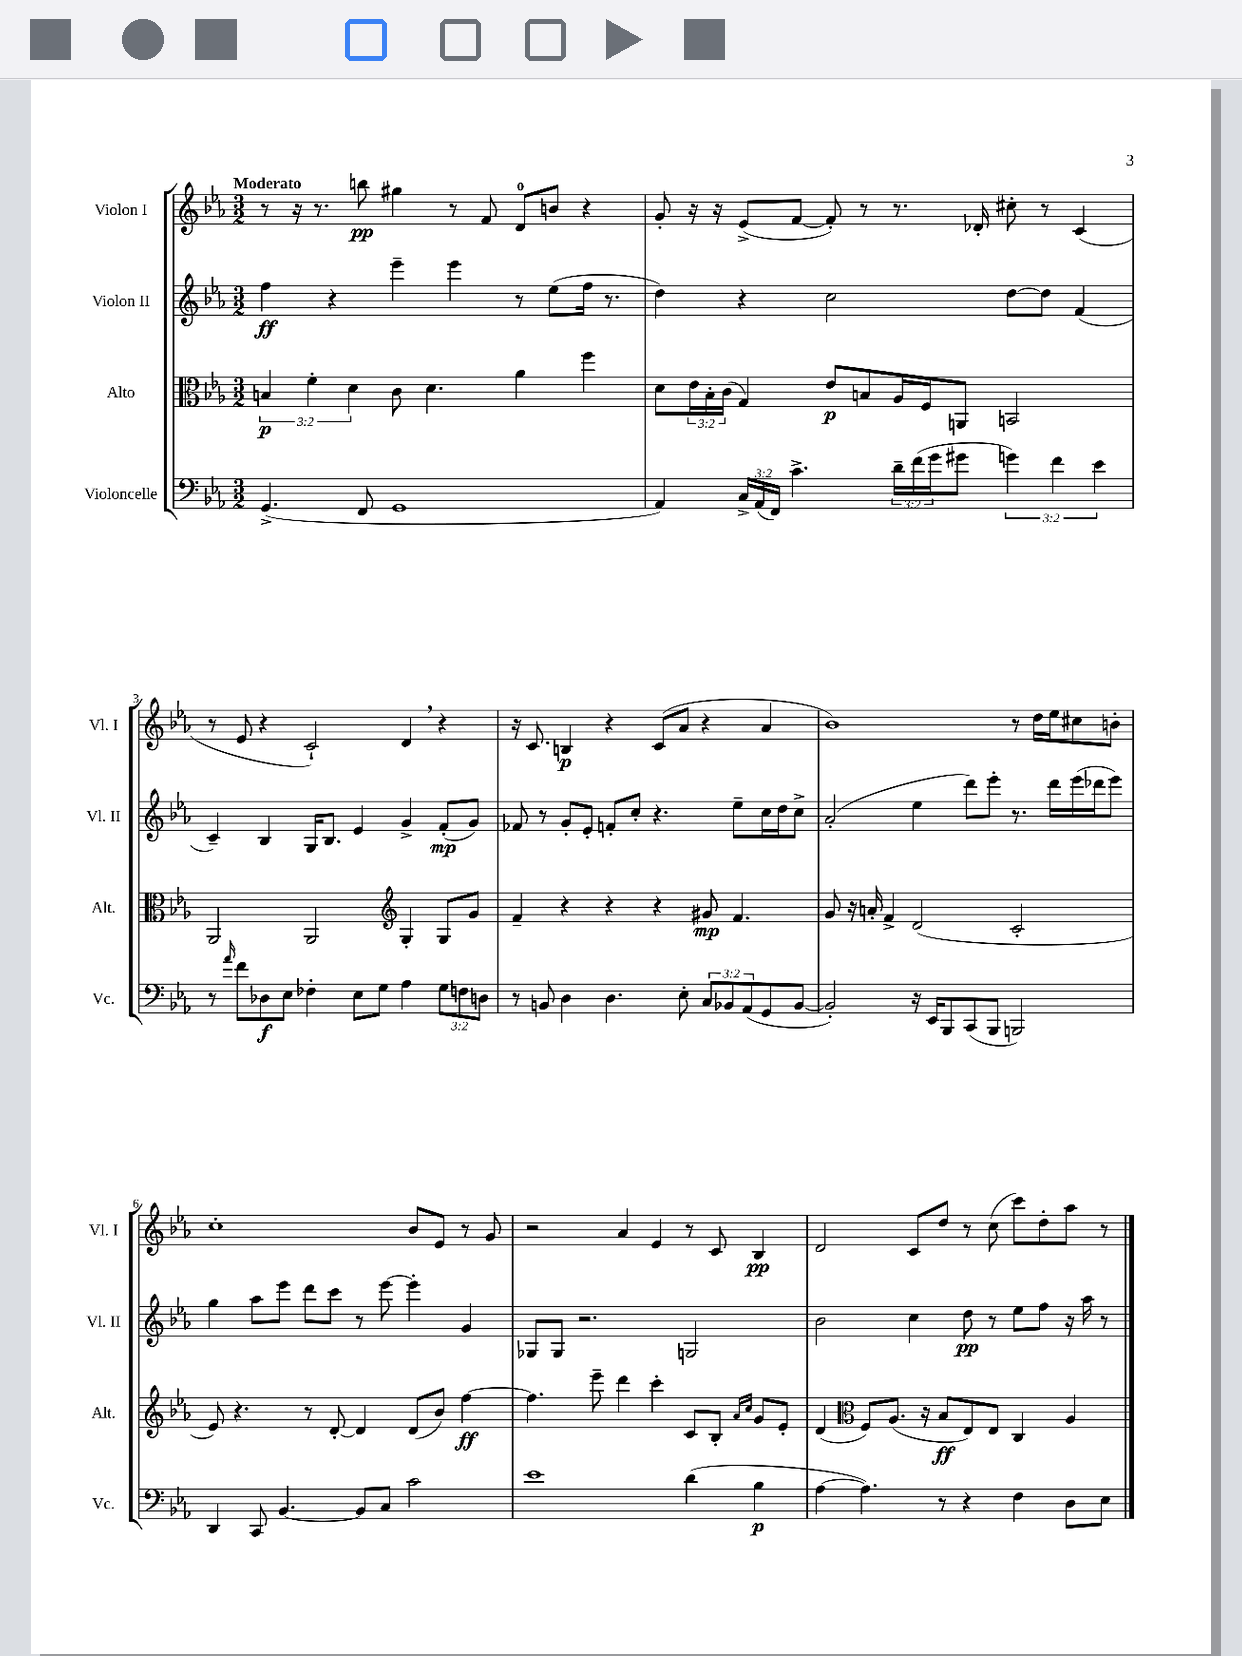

**kern	**kern	**kern	**kern
*staff4	*staff3	*staff2	*staff1
*clefF4	*clefC3	*clefG2	*clefG2
*k[b-e-a-]	*k[b-e-a-]	*k[b-e-a-]	*k[b-e-a-]
*M3/2	*M3/2	*M3/2	*M3/2
(4.GG^/	6B/	4ff\	8r
.	.	.	16r
.	6f'\	.	.
.	.	.	8.r
.	.	4r	.
.	6d\	.	.
8FF/	.	.	8bb\
1GG	8c\	4eee-~\	4gg#\
.	4.d\	.	.
.	.	4eee-\	8r
.	.	.	8f/
.	4a-\	8r	8d/L
.	.	(8ee-\L	8b/J
.	4ff\	16ff\Jk	4r
.	.	8.r	.
=	=	=	=
4AA-/)	8d\L	4dd\)	8g'/
.	24e-\L	.	16r
.	24B-'\	.	.
.	.	.	16r
.	(24c\JJ	.	.
24C^/LL	4G/)	4r	(8e-^/L
(24AA-/	.	.	.
24FF/JJ)	.	.	.
4.c^\	.	.	[8f/J
.	8e-/L	2cc\	8f'/])
.	8B/	.	8r
24d~\LL	16A-/L	.	8.r
(24f\	.	.	.
.	16F/J	.	.
24g\J	.	.	.
8g#\J	8AA/J	.	.
.	.	.	16d-'/
6g\)	2BB/	[8dd\L	8cc#'\
.	.	8dd\]J	8r
6f\	.	.	.
.	.	(4f/	(4c/
6e-\	.	.	.
=	=	=	=
8r	2AA-/	4c~/)	8r
16qqa-/	.	.	.
8f\L	.	.	8e-/
8D-\	.	4B-/	4r
8E-\J	.	.	.
4F-'\	2AA-/	16G/LK	2c`/)
.	.	8.B-/J	.
8E-\L	.	4e-/	.
8G\J	.	.	.
*	*clefG2	*	*
4A-\	4G'/	4g^/	4d/
12G\L	8G/L	(8f'/L	4r
12F\	.	.	.
.	8g/J	8g/J)	.
12D\J	.	.	.
=	=	=	=
8r	4f~/	8f-/	16r
.	.	.	8.c/
8BB/	.	8r	.
4D\	4r	8g'/L	4B/
.	.	8e-'/J	.
4.D\	4r	8f'/L	4r
.	.	8cc'/J	.
.	4r	4.r	(8c/L
8E-'\	.	.	8a-/J
12C/L	8g#/	.	4r
12BB-/	.	.	.
.	4.f/	8ee-~\L	.
(12AA-/	.	.	.
8GG/	.	16cc\L	4a-/
.	.	16dd\J	.
[8BB-/J	.	8cc^\J	.
=	=	=	=
2BB-'/])	8g/	(2a-'/	1b-)
.	16r	.	.
.	16a'/	.	.
.	4f^/	.	.
16r	(2d/	4ee-\	.
16EE-/LK	.	.	.
8BBB-/	.	.	.
(8CC/	.	8ddd\L)	.
8BBB-/J	.	8eee-'\J	.
2BBB/)	2c'/	8.r	8r
.	.	.	16dd\LL
.	.	16ddd\LL	16ee-\J
.	.	(16eee-\	8cc#\
.	.	16ddd-\J	.
.	.	8eee-\J)	8b'\J
=	=	=	=
4DD/	8e-/)	4gg\	1cc'
.	4.r	.	.
8CC/	.	8aa-\L	.
[4.BB-/	.	8eee-\J	.
.	8r	8ddd\L	.
.	[8d'/	8ccc\J	.
8BB-/]L	4d/]	8r	.
8C/J	.	[8eee-\	.
2c\	(8d/L	4eee-'\]	8b-/L
.	8b-/J)	.	8e-/J
.	[4ff\	4g/	8r
.	.	.	8g/
=	=	=	=
1e-	4.ff\]	8G-/L	2r
.	.	8G-/J	.
.	.	2.r	.
.	8eee-~\	.	.
.	4ddd\	.	4a-/
.	4ccc'\	.	4e-/
(4d\	8c/L	2G/	8r
.	8B-'/J	.	8c/
.	16qqa-/LL	.	.
.	16qqcc/JJ	.	.
4B-\	8g/L	.	4B-/
.	8e-'/J	.	.
=	=	=	=
[4A-\	(4d/	2b-\	2d/
*	*clefC3	*	*
4.A-\])	8F/L)	.	.
.	(8.A-/J	.	.
.	.	4cc\	8c/L
.	16r	.	.
8r	8B-/L	.	8dd/J
4r	8E-/)	8dd\	8r
.	8E-/J	8r	(8cc\
4F\	4C/	8ee-\L	8ccc\L)
.	.	8ff\J	8dd'\
8D\L	4A-/	16r	8aa-\J
.	.	16aa-\	.
8E-\J	.	8r	8r
==	==	==	==
*-	*-	*-	*-
